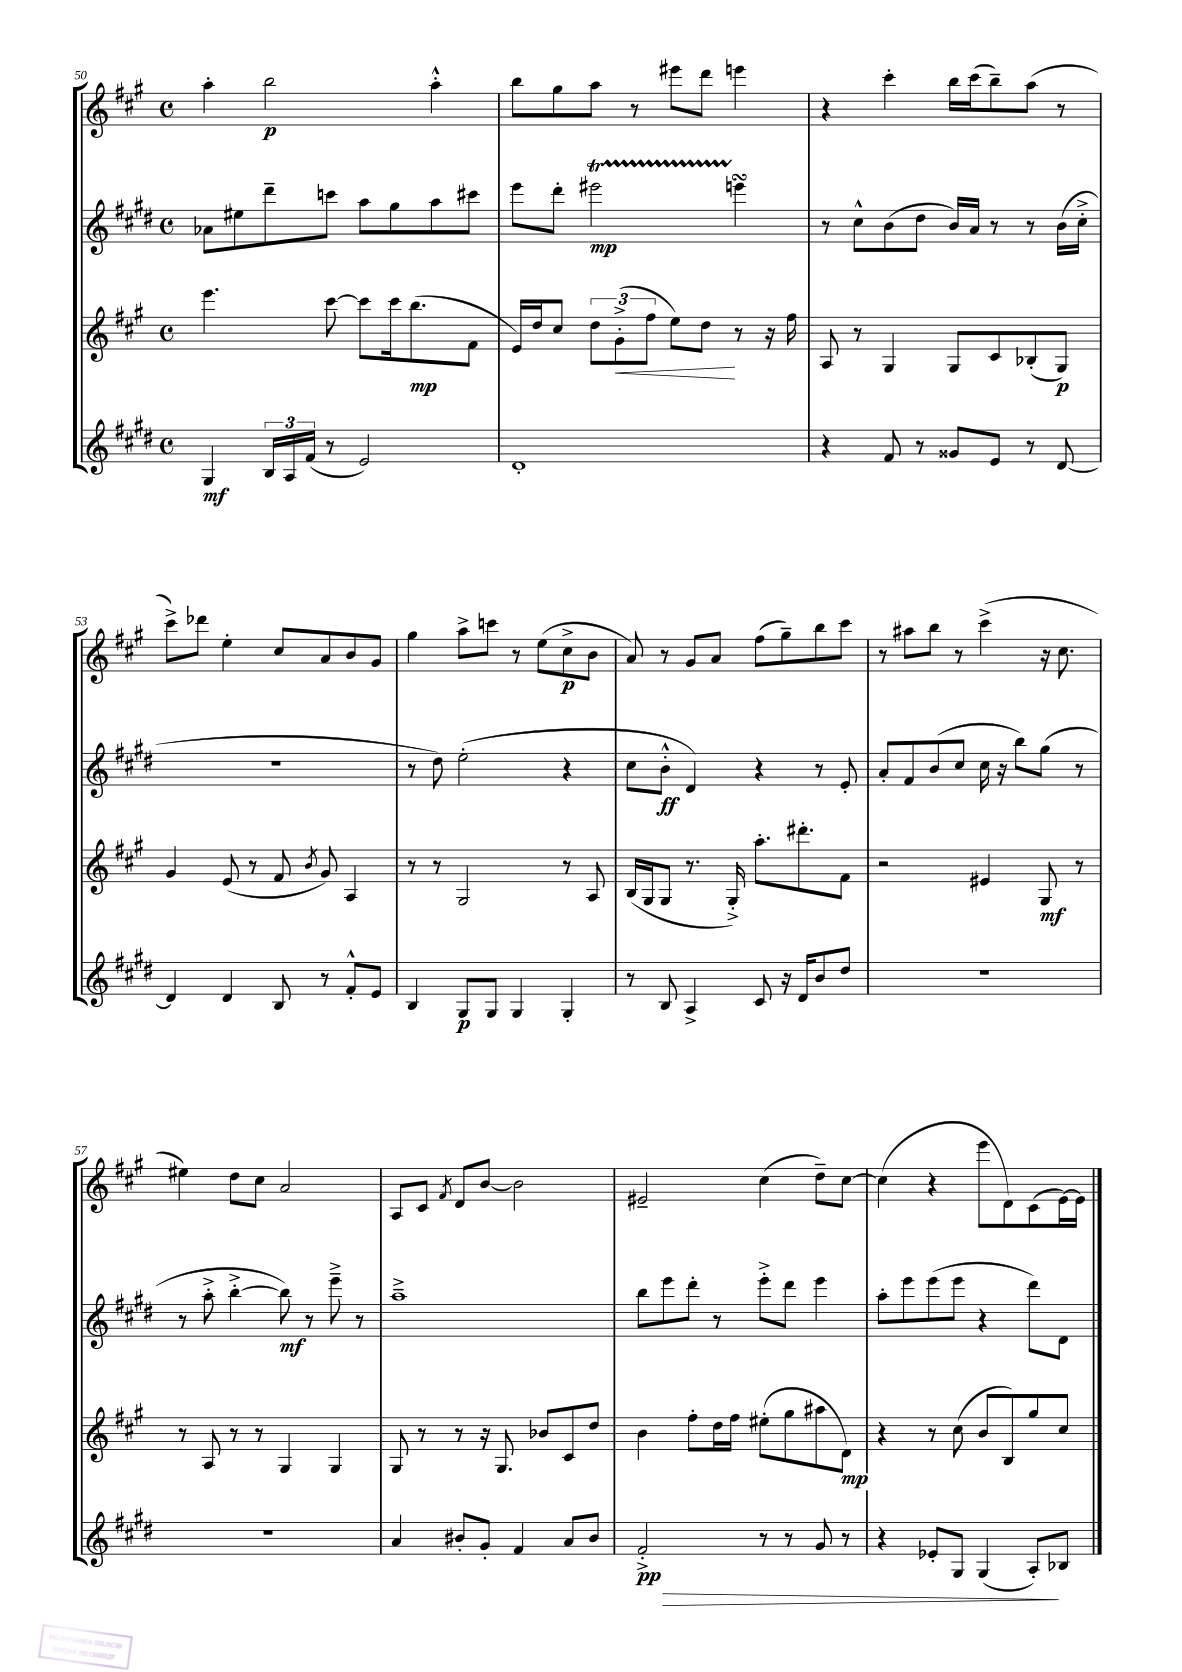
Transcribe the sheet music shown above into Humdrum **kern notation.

**kern	**dynam	**kern	**dynam	**kern	**dynam	**kern	**dynam
*part4	*part4	*part3	*part3	*part2	*part2	*part1	*part1
*staff4	*staff4	*staff3	*staff3	*staff2	*staff2	*staff1	*staff1
*clefG2	*	*clefG2	*	*clefG2	*	*clefG2	*
*k[f#c#g#d#]	*	*k[f#c#g#]	*	*k[f#c#g#d#]	*	*k[f#c#g#]	*
*M4/4	*	*M4/4	*	*M4/4	*	*M4/4	*
*met(c)	*	*met(c)	*	*met(c)	*	*met(c)	*
=50	=50	=50	=50	=50	=50	=50	=50
4G#/	mf	4.eee\	.	8a-X\L	.	4aa'\	.
.	.	.	.	8ee#X\	.	.	.
24B/LL	.	.	.	8ddd#~\	.	2bb\	p
24A/	.	.	.	.	.	.	.
(24f#/JJ	.	.	.	.	.	.	.
8r	.	[8ccc#\	.	8cccn\J	.	.	.
2e/)	.	8ccc#\L]	.	8aa\L	.	.	.
.	.	16ccc#\k	.	8gg#\	.	.	.
.	.	(8.bb\	mp	.	.	.	.
.	.	.	.	8aa\	.	4aa'^^\	.
.	.	8f#\J	.	8ccc#X\J	.	.	.
=51	=51	=51	=51	=51	=51	=51	=51
1d#'	.	16e/LL)	.	8eee\L	.	8bb\L	.
.	.	16dd/J	.	.	.	.	.
.	.	8cc#/J	.	8ddd#'\J	.	8gg#\	.
.	.	12dd\L	.	2eee#Xt\	mp	8aa\J	.
!	!	!	!LO:HP:b	!	!	!	!
.	.	(12g#'^\	<	.	.	.	.
.	.	.	.	.	.	8r	.
.	.	12ff#\J	.	.	.	.	.
.	.	8ee\L)	.	.	.	8eee#X\L	.
.	.	8dd\J	.	.	.	8ddd\J	.
.	.	8r	[	4eeensSSs\	.	4eeen\	.
.	.	16r	.	.	.	.	.
.	.	16ff#\	.	.	.	.	.
=52	=52	=52	=52	=52	=52	=52	=52
4r	.	8A/	.	8r	.	4r	.
.	.	8r	.	8cc#^^\L	.	.	.
8f#/	.	4G#/	.	(8b\	.	4ccc#'\	.
8r	.	.	.	8dd#\J	.	.	.
8g##X/L	.	8G#/L	.	16b/LL)	.	16bb\LL	.
.	.	.	.	16a/JJ	.	(16ccc#\J	.
8e/J	.	8c#/	.	8r	.	8bb~\)	.
8r	.	(8B-X'/	.	8r	.	(8aa\J	.
[8d#/	.	8G#/J)	p	(16b\LL	.	8r	.
.	.	.	.	16cc#'^\JJ	.	.	.
!!LO:LB:g=z
=53	=53	=53	=53	=53	=53	=53	=53
4d#/]	.	4g#/	.	1r	.	8ccc#^\L)	.
.	.	.	.	.	.	8ddd-X\J	.
4d#/	.	(8e/	.	.	.	4ee'\	.
.	.	8r	.	.	.	.	.
8B/	.	8f#/	.	.	.	8cc#/L	.
.	.	8qb/	.	.	.	.	.
8r	.	8g#/)	.	.	.	8a/	.
8f#'^^/L	.	4A/	.	.	.	8b/	.
8e/J	.	.	.	.	.	8g#/J	.
=54	=54	=54	=54	=54	=54	=54	=54
4B/	.	8r	.	8r	.	4gg#\	.
.	.	8r	.	8dd#\)	.	.	.
8G#/L	p	2G#/	.	(2ee'\	.	8aa^\L	.
8G#/J	.	.	.	.	.	8cccn\J	.
4G#/	.	.	.	.	.	8r	.
.	.	.	.	.	.	(8ee\L	.
4G#'/	.	8r	.	4r	.	8cc#^\	p
.	.	8A/	.	.	.	8b\J	.
=55	=55	=55	=55	=55	=55	=55	=55
8r	.	(16B/LL	.	8cc#\L	.	8a/)	.
.	.	16G#/J	.	.	.	.	.
8B/	.	8G#/J	.	8b'^^\J	ff	8r	.
4A^/	.	8.r	.	4d#/)	.	8g#/L	.
.	.	.	.	.	.	8a/J	.
.	.	16G#'^/)	.	.	.	.	.
8c#/	.	8.aa'\L	.	4r	.	(8ff#\L	.
16r	.	.	.	.	.	8gg#~\)	.
16d#/KL	.	8.ddd#X'\	.	.	.	.	.
8b/	.	.	.	8r	.	8bb\	.
8dd#/J	.	8f#\J	.	8e'/	.	8ccc#\J	.
=56	=56	=56	=56	=56	=56	=56	=56
1r	.	2r	.	8a'/L	.	8r	.
.	.	.	.	8f#/	.	8aa#X\L	.
.	.	.	.	(8b/	.	8bb\J	.
.	.	.	.	8cc#/J	.	8r	.
.	.	4e#X/	.	16cc#\	.	(4ccc#^\	.
.	.	.	.	16r	.	.	.
.	.	.	.	8bb\L)	.	.	.
.	.	8G#/	mf	(8gg#\J	.	16r	.
.	.	.	.	.	.	8.cc#\	.
.	.	8r	.	8r	.	.	.
!!LO:LB:g=z
=57	=57	=57	=57	=57	=57	=57	=57
1r	.	8r	.	8r	.	4ee#X\)	.
.	.	8A/	.	8aa'^\	.	.	.
.	.	8r	.	[4bb'^\	.	8dd\L	.
.	.	8r	.	.	.	8cc#\J	.
.	.	4G#/	.	8bb\])	mf	2a/	.
.	.	.	.	8r	.	.	.
.	.	4G#/	.	8eee~^\	.	.	.
.	.	.	.	8r	.	.	.
=58	=58	=58	=58	=58	=58	=58	=58
4a/	.	8G#/	.	1aa~^	.	8A/L	.
.	.	8r	.	.	.	8c#/J	.
.	.	.	.	.	.	8qf#/	.
8b#X'/L	.	8r	.	.	.	8d/L	.
8g#'/J	.	16r	.	.	.	[8b/J	.
.	.	8.G#/	.	.	.	.	.
4f#/	.	.	.	.	.	2b\]	.
.	.	8b-X/L	.	.	.	.	.
8a/L	.	8c#/	.	.	.	.	.
8b#/J	.	8dd/J	.	.	.	.	.
=59	=59	=59	=59	=59	=59	=59	=59
!	!LO:HP:b	!	!	!	!	!	!
2f#'^/	> pp	4b\	.	8bb\L	.	2e#X~/	.
.	.	.	.	8eee\	.	.	.
.	.	8ff#'\L	.	8ddd#'\J	.	.	.
.	.	16dd\L	.	8r	.	.	.
.	.	16ff#\JJ	.	.	.	.	.
8r	.	(8ee#X'\L	.	8eee'^\L	.	(4cc#\	.
8r	.	8gg#\	.	8ddd#\J	.	.	.
8g#/	.	8aa#X\	.	4eee\	.	8dd~\L)	.
8r	.	8d\J)	mp	.	.	[8cc#\J	.
=60	=60	=60	=60	=60	=60	=60	=60
4r	.	4r	.	8aa'\L	.	(4cc#\]	.
.	.	.	.	8eee\	.	.	.
8e-X'/L	.	8r	.	(8eee\	.	4r	.
8G#/J	.	(8cc#\	.	8eee\J	.	.	.
(4G#/	.	8b/L	.	4r	.	8eee\L	.
.	.	8B/)	.	.	.	8d\)	.
8A'/L)	.	8gg#/	.	8ddd#\L)	.	(8c#\	.
8B-X/J	]	8cc#/J	.	8d#\J	.	[16e\L)	.
.	.	.	.	.	.	16e\JJ]	.
==	==	==	==	==	==	==	==
*-	*-	*-	*-	*-	*-	*-	*-
